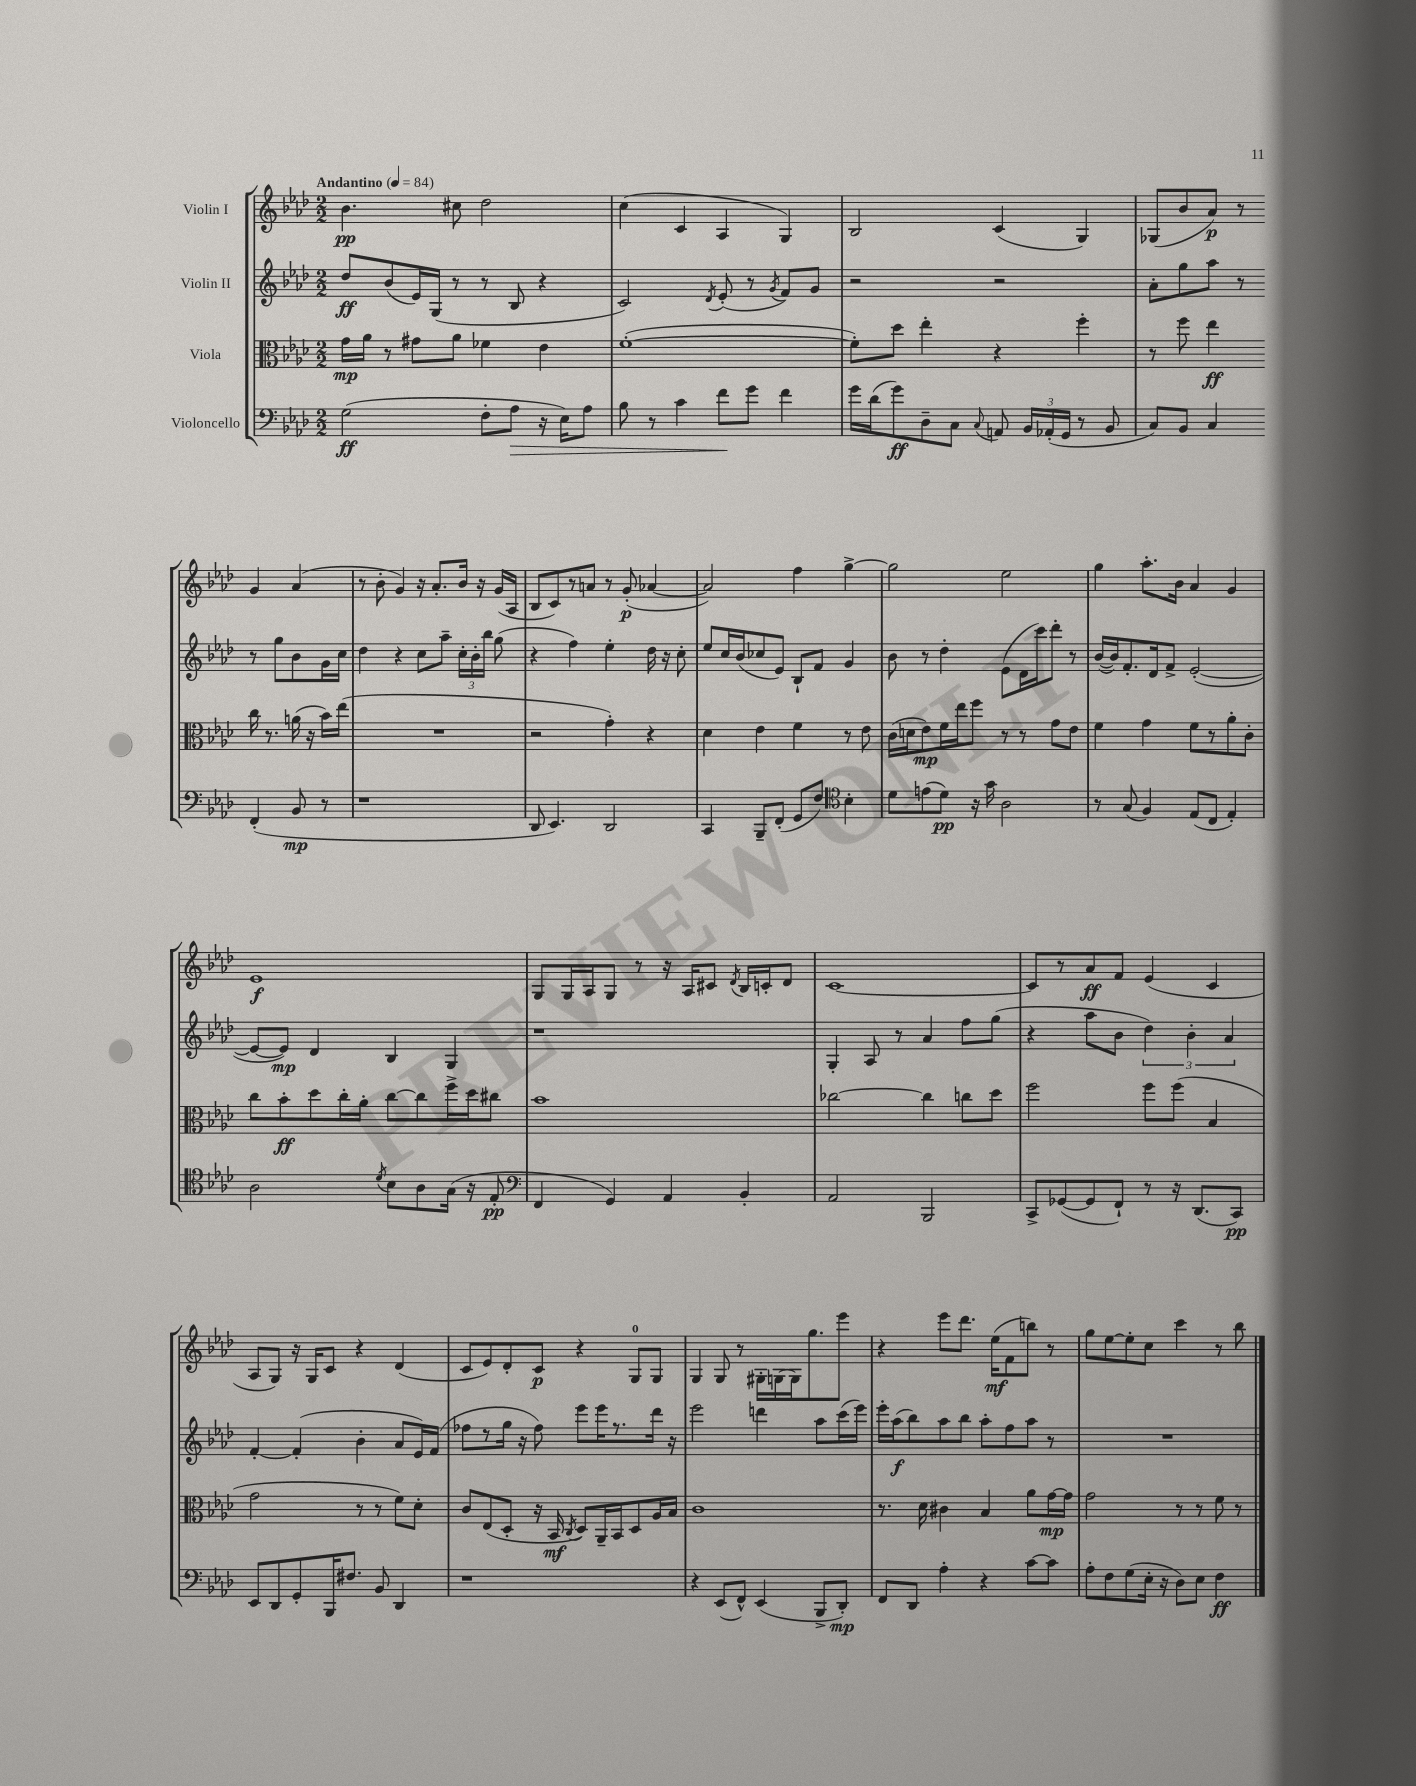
<<
\new StaffGroup <<
\new Staff = "s0" \with { instrumentName = "Violin I" } {
    \clef treble \key aes \major \numericTimeSignature \time 2/2 \tempo "Andantino" 4 = 84
    \autoBeamOff bes'4.\pp cis''8 des''2 |
    c''4( c'4 aes4 g4) |
    bes2 c'4( g4) |
    ges8[( bes'8 aes'8]\p) r8 g'4 aes'4( |
    r8 bes'8-. g'4) r16 aes'8.[-. bes'16] r16 g'16[( aes16] |
    bes8[ c'8) r8 a'8] r8 g'8-.\p( aes'4~ |
    aes'2) f''4 g''4~-> |
    g''2 ees''2 |
    g''4 aes''8.[-. bes'16] aes'4 g'4 |
    ees'1\f |
    g8[ g16 aes16 g8] r8 r16 aes16[ cis'8] \acciaccatura { des'8 } bes16[ c'16-. des'8] |
    c'1~ |
    c'8[ r8 aes'8\ff f'8] ees'4( c'4 |
    aes8[ g8]) r16 g16[ c'8] r4 des'4( |
    c'8[ ees'8) des'8-. c'8]\p r4 g8[-0 g8] |
    g4 g8 r8 gis16[-. g16( g16) g''8. ees'''8] |
    r4 ees'''8[ des'''8.] ees''16[\mf( f'8 b''8]) r8 |
    g''8[ ees''8~ ees''8-. c''8] c'''4 r8 bes''8 \bar "|." |
}
\new Staff = "s1" \with { instrumentName = "Violin II" } {
    \clef treble \key aes \major \numericTimeSignature \time 2/2
    \autoBeamOff des''8[\ff bes'8( ees'16) g16]( r8 r8 bes8 r4 |
    c'2) \acciaccatura { des'8 } ees'8-.( r8 \acciaccatura { g'8 } f'8[) g'8] |
    r2 r2 |
    aes'8[-. g''8 aes''8] r8 r8 g''8[ bes'8 g'16 c''16] |
    des''4 r4 c''8[ aes''8]-- \tuplet 3/2 { c''16[-. bes'16-. bes''16] } g''8( |
    r4 f''4) ees''4-. des''16 r16 c''8-. |
    ees''8[ c''16 bes'16( ces''8 ees'8]) bes8[-! f'8] g'4 |
    bes'8 r8 des''4-. ees'8[( des'16 c'''16) des'''8]-. r8 |
    bes'16[~( bes'16) f'8.-. des'16 f'8]-> ees'2~-.( |
    ees'8[~ ees'8]\mp) des'4 bes4 g4 |
    r1 |
    g4-. aes8 r8 aes'4 f''8[ g''8]( |
    r4 aes''8[ bes'8] \tuplet 3/2 { des''4) bes'4-. aes'4 } |
    f'4~-. f'4-.( bes'4-. aes'8[ ees'16) f'16]( |
    fes''8[ r8 g''16] r16 fes''8) ees'''8[ ees'''16 r8. des'''16] r16 |
    ees'''2 d'''4 aes''8[ c'''16( ees'''16]) |
    ees'''16[-. aes''16\f( bes''8) aes''8 bes''8] aes''8[-. f''8 aes''8] r8 |
    R1 \bar "|." |
}
\new Staff = "s2" \with { instrumentName = "Viola" } {
    \clef alto \key aes \major \numericTimeSignature \time 2/2
    \autoBeamOff g'16[\mp aes'16] r8 gis'8[ aes'8] fes'4 ees'4 |
    f'1~-.( |
    f'8[-.) des''8] ees''4-. r4 f''4-. |
    r8 f''8 ees''4\ff c''16 r8. a'16( r16 bes'16[) ees''16]( |
    R1 |
    r2 g'4-.) r4 |
    des'4 ees'4 f'4 r8 ees'8 |
    c'16[( d'16 ees'8\mp) f'16 ees''16 f''8] r8 r8 g'8[ ees'8] |
    f'4 g'4 f'8[ r8 aes'8-. c'8]-. |
    c''8[ bes'8-.\ff des''8 c''16-. aes'16]-. c''8[~ c''8 f''16-> des''16 cis''8] |
    bes'1 |
    ces''2~ ces''4 c''8[ des''8] |
    f''2 f''8[ f''8]( bes4 |
    g'2 r8 r8 f'8[) des'8]-. |
    c'8[ ees8( des8]-. r16 bes,16\mf \acciaccatura { c8 } des8[) aes,16-- bes,16 des8 aes16 bes16] |
    c'1 |
    r8. des'16 cis'4 bes4 aes'8[ g'16~\mp g'16] |
    g'2 r8 r8 f'8 r8 \bar "|." |
}
\new Staff = "s3" \with { instrumentName = "Violoncello" } {
    \clef bass \key aes \major \numericTimeSignature \time 2/2
    \autoBeamOff g2\ff( f8[-. aes8]\> r16 ees16[) aes8] |
    bes8 r8 c'4 f'8[\! g'8] f'4 |
    g'16[ des'16( g'8\ff) des8-- c8] \appoggiatura { c8 } a,8 \tuplet 3/2 { bes,16[ aes,16-.( g,16] } r8 bes,8 |
    c8[) bes,8] c4 f,4-.( bes,8\mp r8 |
    r1 |
    des,8 ees,4.) des,2 |
    c,4 bes,,8[-- f,8]-.( g,8[ f8]) \clef tenor bes4-. |
    des'8[ e'8( des'8]\pp) r16 g'16 aes2 |
    r8 g8( f4) ees8[( c8] ees4-.) |
    aes2 \acciaccatura { des'8 } bes8[ aes8 g16]( r16 ees8-.\pp |
    \clef bass f,4 g,4) aes,4 bes,4-. |
    aes,2 bes,,2 |
    c,8[-> ges,8~( ges,8 f,8]-!) r8 r16 des,8.[( c,8]\pp) |
    ees,8[ des,8 g,8-. bes,,16 fis8.] bes,8 des,4 |
    r1 |
    r4 ees,8[( f,8]-^) ees,4( bes,,8[-> des,8]-.\mp) |
    f,8[ des,8] aes4-. r4 c'8[~ c'8] |
    aes8[-. f8 g8( ees16]-. r16 des8[) ees8] f4\ff \bar "|." |
}
>>
>>
\layout { \context { \Score \remove "Bar_number_engraver" } }
